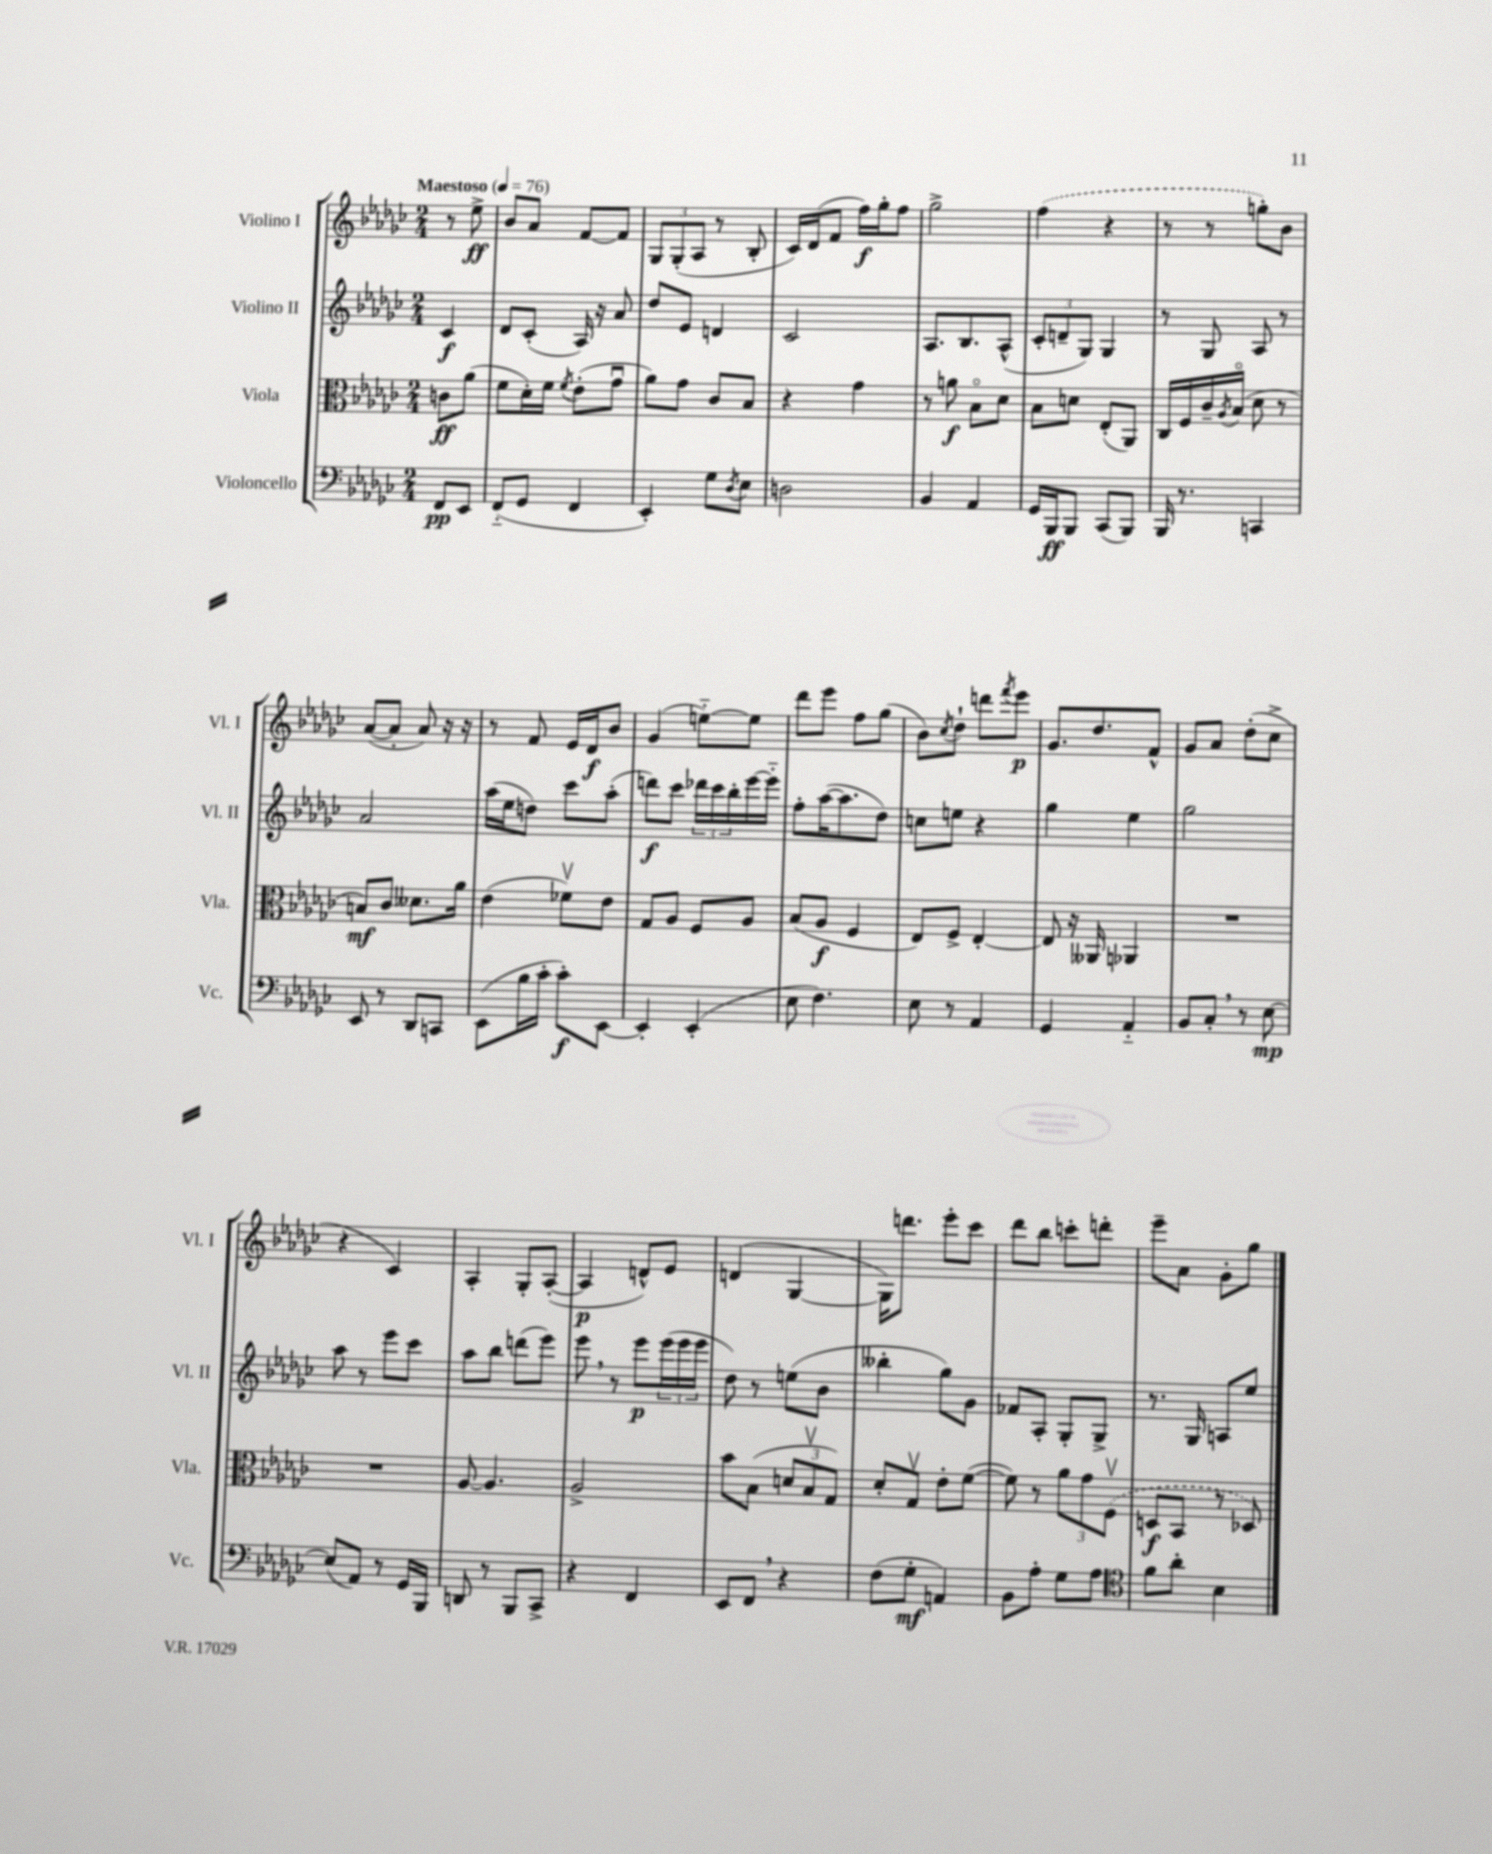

**kern	**dynam	**kern	**dynam	**kern	**dynam	**kern	**dynam
*part4	*part4	*part3	*part3	*part2	*part2	*part1	*part1
*staff4	*staff4	*staff3	*staff3	*staff2	*staff2	*staff1	*staff1
*I"Violoncello	*	*I"Viola	*	*I"Violino II	*	*I"Violino I	*
*I'Vc.	*	*I'Vla.	*	*I'Vl. II	*	*I'Vl. I	*
*clefF4	*	*clefC3	*	*clefG2	*	*clefG2	*
*k[b-e-a-d-g-c-]	*	*k[b-e-a-d-g-c-]	*	*k[b-e-a-d-g-c-]	*	*k[b-e-a-d-g-c-]	*
*M2/4	*	*M2/4	*	*M2/4	*	*M2/4	*
*MM76	*	*MM76	*	*MM76	*	*MM76	*
=	=	=	=	=	=	=	=
!	!	!	!	!	!	!LO:TX:a:B:t=Maestoso	!
8FF/L	pp	8cn\L	ff	4c-/	f	8r	.
8EE-/J	.	(8a-\J	.	.	.	8ee-^\	ff
=1	=1	=1	=1	=1	=1	=1	=1
(8FF/L	.	8f\L	.	8d-/L	.	8b-/L	.
8GG-/J	.	16d-'\L)	.	(8c-'/J	.	8a-/J	.
.	.	16f\JJ	.	.	.	.	.
.	.	8qf/	.	.	.	.	.
4FF/	.	(8e-'\L	.	16A-/)	.	[8f/L	.
.	.	.	.	16r	.	.	.
.	.	8g-u\J	.	8a-/	.	8f/J]	.
=2	=2	=2	=2	=2	=2	=2	=2
4EE-'/)	.	8a-\L)	.	8dd-/L	.	12G-/L	.
.	.	.	.	.	.	(12G-'/	.
.	.	8g-\J	.	8e-/J	.	.	.
.	.	.	.	.	.	12A-/J	.
8G-\L	.	8c-/L	.	4dn/	.	8r	.
8qD-/	.	.	.	.	.	.	.
8E-\J	.	8B-/J	.	.	.	8B-'/	.
=3	=3	=3	=3	=3	=3	=3	=3
2Dn\	.	4r	.	2c-/	.	16c-/LL)	.
.	.	.	.	.	.	(16d-/J	.
.	.	.	.	.	.	8f/J	.
.	.	4g-\	.	.	.	16ff\LL)	f
.	.	.	.	.	.	16gg-'\J	.
.	.	.	.	.	.	8ff\J	.
=4	=4	=4	=4	=4	=4	=4	=4
4BB-/	.	8r	.	8.A-/L	.	2gg-^\	.
.	.	8an\	f	.	.	.	.
.	.	.	.	8.B-/	.	.	.
4AA-/	.	8B-\L	.	.	.	.	.
.	.	8d-\J	.	(8A-^^/J	.	.	.
=5	=5	=5	=5	=5	=5	=5	=5
16GG-/LL	.	8B-\L	.	12c-'/L	.	(4ff\	.
16BBB-/J	ff	.	.	.	.	.	.
.	.	.	.	12dn~/	.	.	.
8BBB-/J	.	8dn\J	.	.	.	.	.
.	.	.	.	12G-/J)	.	.	.
(8CC-/L	.	(8E-'/L	.	4G-/	.	4r	.
8BBB-/J)	.	8AA-/J)	.	.	.	.	.
=6	=6	=6	=6	=6	=6	=6	=6
16BBB-/	.	16C-/LL	.	8r	.	8r	.
8.r	.	16F/	.	.	.	.	.
.	.	16c-~/	.	8G-/	.	8r	.
.	.	8qA-/	.	.	.	.	.
.	.	(16B-/JJ	.	.	.	.	.
4CCn/	.	8d-\	.	8A-/	.	8ggn'\L)	.
.	.	8r	.	8r	.	8b-\J	.
!!LO:LB:g=z
=7	=7	=7	=7	=7	=7	=7	=7
8EE-/	.	8Bn/L)	mf	2a-/	.	([8a-/L	.
8r	.	8c-/J	.	.	.	8a-'/J]	.
8DD-/L	.	8.d--X\L	.	.	.	8a-/)	.
8CCn/J	.	.	.	.	.	16r	.
.	.	16a-\Jk	.	.	.	16r	.
=8	=8	=8	=8	=8	=8	=8	=8
(8EE-\L	.	(4e-\	.	(16aa-\LL	.	8r	.
.	.	.	.	16ee-\J	.	.	.
16B-\L	.	.	.	8ddn\J)	.	8f/	.
16c-'\JJ	.	.	.	.	.	.	.
8c-'\L)	f	8f-Xv\L)	.	8ccc-\L	.	16e-/LL	.
.	.	.	.	.	.	16d-/J	f
[8EE-\J	.	8e-\J	.	(8aa-'\J	.	8b-/J	.
=9	=9	=9	=9	=9	=9	=9	=9
4EE-'/]	.	8G-/L	.	8dddn\L)	f	(4g-/	.
.	.	8A-/J	.	8ccc-\J	.	.	.
(4EE-'/	.	8F/L	.	24ddd-X\LL	.	[8een\L)	.
.	.	.	.	24ccc-\	.	.	.
.	.	.	.	24bb-'\	.	.	.
.	.	8A-/J	.	[16eee-\	.	8ee\J]	.
.	.	.	.	16eee-\JJ]	.	.	.
=10	=10	=10	=10	=10	=10	=10	=10
8E-\	.	(8B-/L	.	8ff'\L	.	8ddd-\L	.
4.F\)	.	8A-/J	f	([16aa-\K	.	8eee-\J	.
.	.	.	.	8.aa-\]	.	.	.
.	.	4F/	.	.	.	8ff\L	.
.	.	.	.	8dd-\J)	.	(8gg-\J	.
=11	=11	=11	=11	=11	=11	=11	=11
8E-\	.	8E-/L)	.	8ccn\L	.	8b-\L)	.
.	.	.	.	.	.	8qcc-/	.
8r	.	8F^/J	.	8een\J	.	8dd-`\J	.
4AA-/	.	[4E-'/	.	4r	.	8dddn\L	.
.	.	.	.	.	.	8qfff/	.
.	.	.	.	.	.	8eee-\J	p
=12	=12	=12	=12	=12	=12	=12	=12
4GG-/	.	8E-/]	.	4gg-\	.	8.g-/L	.
.	.	16r	.	.	.	.	.
.	.	16AA--X/	.	.	.	8.dd-/	.
4AA-/	.	4AA-X/	.	4ee-\	.	.	.
.	.	.	.	.	.	8f^^/J	.
=13	=13	=13	=13	=13	=13	=13	=13
8BB-/L	.	2r	.	2gg-\	.	8g-/L	.
8C-',/J	.	.	.	.	.	8a-/J	.
8r	.	.	.	.	.	(8dd-'\L	.
[8E-\	mp	.	.	.	.	8cc-^\J	.
!!LO:LB:g=z
=14	=14	=14	=14	=14	=14	=14	=14
(8E-/L]	.	2r	.	8aa-\	.	4r	.
8AA-/J)	.	.	.	8r	.	.	.
8r	.	.	.	8eee-\L	.	4c-/)	.
16GG-/LL	.	.	.	8ccc-\J	.	.	.
16BBB-/JJ	.	.	.	.	.	.	.
=15	=15	=15	=15	=15	=15	=15	=15
8DDn/	.	[8A-/	.	8aa-\L	.	4A-'/	.
8r	.	4.A-/]	.	8bb-\J	.	.	.
8BBB-/L	.	.	.	(8dddn\L	.	8G-'/L	.
8CC-^/J	.	.	.	8eee-\J)	.	([8A-'/J	.
=16	=16	=16	=16	=16	=16	=16	=16
4r	.	2A-^/	.	8eee-,\	.	4A-/]	p
.	.	.	.	8r	.	.	.
4FF/	.	.	.	8eee-\L	p	8dn^^/L)	.
.	.	.	.	(24eee-\L	.	8e-/J	.
.	.	.	.	24eee-\	.	.	.
.	.	.	.	24eee-\JJ	.	.	.
=17	=17	=17	=17	=17	=17	=17	=17
8EE-/L	.	8b-\L	.	8dd-\)	.	(4dn/	.
8FF,/J	.	(8B-\J	.	8r	.	.	.
4r	.	12dn/L	.	(8een\L	.	[4G-/	.
.	.	12B-v/	.	.	.	.	.
.	.	.	.	8b-\J	.	.	.
.	.	12G-/J)	.	.	.	.	.
=18	=18	=18	=18	=18	=18	=18	=18
(8F\L	.	8d-'/L	.	4bb--X'\	.	16G-\KL])	.
.	.	.	.	.	.	8.dddn\J	.
8G-'\J	mf	8G-v/J	.	.	.	.	.
4AAn/)	.	8e-'\L	.	8gg-\L)	.	8eee-'\L	.
.	.	([8f\J	.	8g-\J	.	8ccc-\J	.
=19	=19	=19	=19	=19	=19	=19	=19
8BB-\L	.	8f\])	.	8f-X/L	.	8ddd-\L	.
8A-'\J	.	8r	.	8A-'/J	.	8bb-\J	.
8G-\L	.	12a-\L	.	8G-'/L	.	8cccn'\L	.
.	.	12g-\	.	.	.	.	.
8A-\J	.	.	.	8G-^/J	.	8dddn'\J	.
.	.	(12Fv\J	.	.	.	.	.
=20	=20	=20	=20	=20	=20	=20	=20
*clefC4	*	*	*	*	*	*	*
8f\L	.	8Dn/L	f	8.r	.	8eee-~\L	.
8a-'\J	.	8BB-/J	.	.	.	8a-\J	.
.	.	.	.	16G-/	.	.	.
4B-\	.	8r	.	8An/L	.	8g-'\L	.
.	.	8D-X/)	.	8ee-/J	.	8gg-\J	.
==	==	==	==	==	==	==	==
*-	*-	*-	*-	*-	*-	*-	*-
